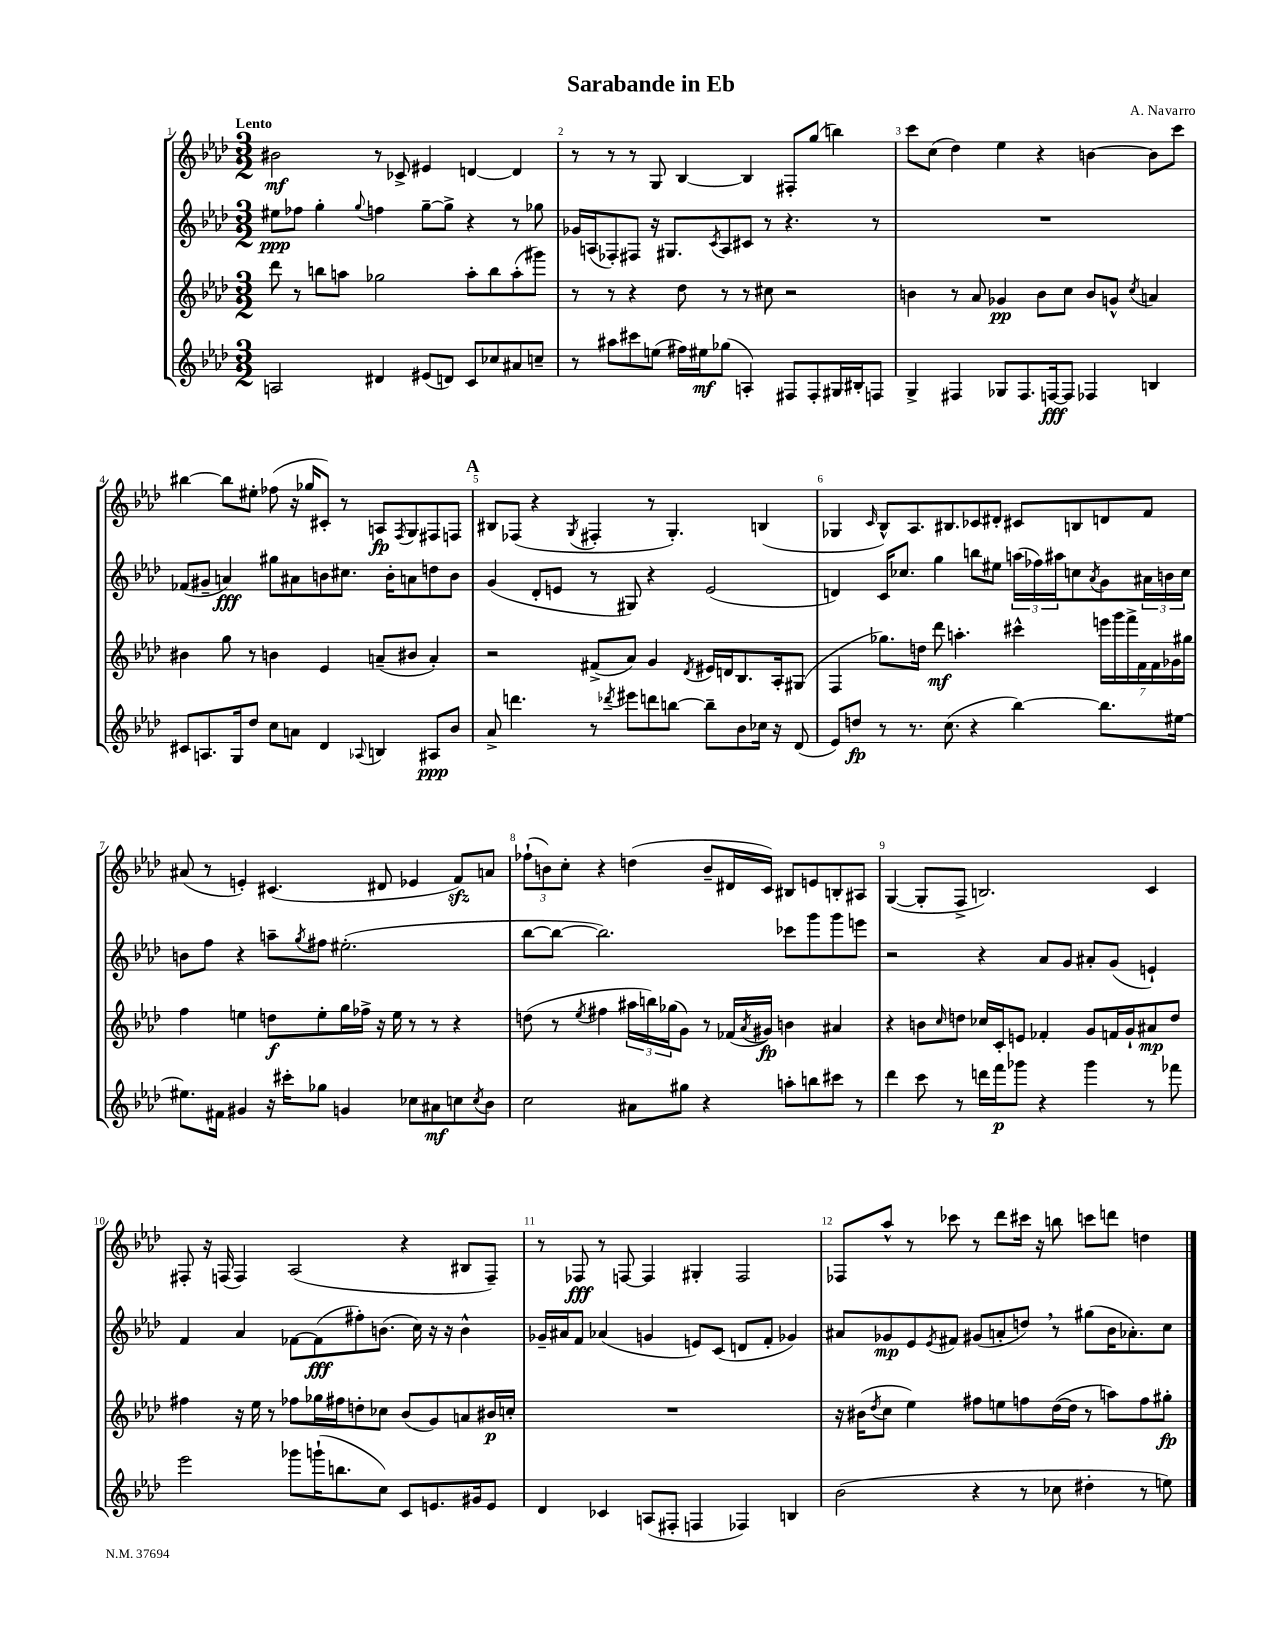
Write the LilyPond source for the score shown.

\header { title = "Sarabande in Eb" composer = "A. Navarro" }
<<
\new StaffGroup <<
\new Staff = "s0" {
    \clef treble \key aes \major \numericTimeSignature \time 3/2 \tempo "Lento"
    bis'2\mf r8 ces'8-> eis'4 d'4~ d'4 |
    r8 r8 r8 g8 bes4~ bes4 fis8-. g''8( b''4) |
    c'''8 c''8( des''4) ees''4 r4 b'4~ b'8 c'''8 |
    bis''4~ bis''8 eis''8-. fes''8( r16 ges''16 cis'8-.) r8 a8\fp \acciaccatura { f8 } g8 fis8 f8 |
    \mark \markup { \bold "A" } bis8 fes8( r4 \acciaccatura { g8 } fis4-. r8 g4.-.) b4( |
    ges4 \grace { c'16 } bes8-^) aes8. bis8. ces'8 dis'8-. cis'8 b8 d'8 f'8 |
    ais'8( r8 e'4-.) cis'4.( dis'8 ees'4 f'8\sfz) a'8 |
    \tuplet 3/2 { fes''8-!( b'8) c''8-. } r4 d''4( b'8-- dis'16 c'16) bis8 e'8 b8-. ais8 |
    g4~( g8-. f8-> b2.) c'4 |
    fis8-. r16 f16( f4) aes2( r4 bis8 f8--) |
    r8 fes8\fff r8 f8~ f4 gis4-. f2 |
    fes8 aes''8-^ r8 ces'''8 r8 des'''8 cis'''16 r16 b''8 c'''8 d'''8 d''4 \bar "|." |
}
\new Staff = "s1" {
    \clef treble \key aes \major \numericTimeSignature \time 3/2
    eis''8\ppp fes''8 g''4-. \appoggiatura { g''8 } f''4 g''8~-- g''8-> r4 r8 ges''8 |
    ges'16 a16( fes8-.) fis8 r16 gis8. \acciaccatura { c'8 } a8 cis'8 r8 r4. r8 |
    R1. |
    fes'8( gis'8-- a'4\fff) gis''8 ais'8 b'8 cis''8. b'16-. a'8 d''8 b'8 |
    \mark \markup { \bold "A" } g'4( des'8-. e'8 r8 gis8) r4 e'2( |
    d'4) c'16 ces''8. g''4 b''8 eis''8 \tuplet 3/2 { a''16( fes''16) ais''16 } c''8 \acciaccatura { aes'8 } g'8 \tuplet 3/2 { ais'16 b'16 c''16 } |
    b'8 f''8 r4 a''8-- \acciaccatura { g''8 } fis''8 eis''2.-.( |
    bes''8~ bes''8~ bes''2.) ces'''8 g'''8 g'''8 e'''8 |
    r2 r4 aes'8 g'8 ais'8-. g'8( e'4-!) |
    f'4 aes'4 fes'8~ fes'8\fff( fis''8-.) b'8.( c''16) r16 r16 b'4-^ |
    ges'16-- ais'16 f'8 aes'4( g'4 e'8) c'8( d'8 f'8-. ges'4) |
    ais'8 ges'8\mp ees'8 \acciaccatura { ees'8 } fis'8 gis'8( a'8-. d''8) \breathe r8 gis''8( bes'16 aes'8.-.) c''8 \bar "|." |
}
\new Staff = "s2" {
    \clef treble \key aes \major \numericTimeSignature \time 3/2
    des'''8 r8 b''8 a''8 ges''2 a''8-. b''8 a''8-.( gis'''8) |
    r8 r8 r4 des''8 r8 r8 cis''8 r2 |
    b'4 r8 aes'8 ges'4\pp b'8 c''8 b'8 g'8-^ \acciaccatura { c''8 } a'4 |
    bis'4 g''8 r8 b'4 ees'4 a'8--( bis'8 a'4-.) |
    \mark \markup { \bold "A" } r2 fis'8->( aes'8) g'4 \acciaccatura { des'8 } eis'16 d'16 bes8. aes16-. gis8( |
    f4 ges''8.) d''16 des'''8\mf a''4.-. cis'''4-^ \tuplet 7/4 { e'''16 g'''16 f'''16-> f'16 f'16 ges'16 gis''16 } |
    f''4 e''4 d''8\f e''8-. g''16 fes''16-> r16 e''16 r8 r8 r4 |
    d''8( r8 \acciaccatura { ees''8 } fis''4 \tuplet 3/2 { ais''16 b''16) ges''16( } g'8) r8 fes'16( \acciaccatura { aes'8 } gis'16\fp) b'4 ais'4 |
    r4 b'8 \grace { c''16 } d''8 ces''16 c'16-. e'8 fes'4-. g'8 f'16 g'16-! ais'8\mp d''8 |
    fis''4 r16 ees''16 r8 fes''8 ges''16 fis''16 d''8-. ces''8 bes'8( g'8) a'8 bis'16\p c''16-. |
    R1. |
    r16 bis'16( \acciaccatura { des''8 } c''8 ees''4) fis''8 e''8 f''8 des''16~( des''16 r8 a''8) f''8 gis''8-.\fp \bar "|." |
}
\new Staff = "s3" {
    \clef treble \key aes \major \numericTimeSignature \time 3/2
    a2 dis'4 eis'8( d'8) c'8 ces''8 ais'8 c''8-- |
    r8 ais''8 cis'''8 e''8( fis''16) eis''16\mf ges''8( a4-.) fis8 fis8-. gis16 bis16-. f8 |
    g4-> fis4 ges8 fis8. f16~\fff f8 fes4 b4 |
    cis'8 a8. g16 des''8 c''8 a'8 des'4 \appoggiatura { aes8 } b4 ais8\ppp bes'8 |
    \mark \markup { \bold "A" } aes'8-> d'''4. r8 \acciaccatura { des'''8 } eis'''8 d'''8 b''8~ b''8-- bes'8 ces''16 r16 des'8( |
    ees'8) d''8\fp r8 r8. c''8.( r4 bes''4~) bes''8. eis''16~ |
    eis''8. fis'16 gis'4 r16 cis'''16-. ges''8 g'4 ces''8 ais'8\mf c''8 \acciaccatura { c''8 } bes'8 |
    c''2 ais'8 gis''8 r4 a''8-. b''8 cis'''8 r8 |
    des'''4 c'''8 r8 d'''16 f'''16\p ges'''8 r4 ges'''4 r8 fes'''8 |
    ees'''2 ges'''8 g'''16-!( b''8. c''8) c'8 e'8. gis'16 e'8 |
    des'4 ces'4 a8( fis8-. f4 fes4) b4 |
    bes'2( r4 r8 ces''8 dis''4-. r8 e''8) \bar "|." |
}
>>
>>
\layout { \context { \Score \override BarNumber.break-visibility = ##(#f #t #t) barNumberVisibility = #all-bar-numbers-visible } }
